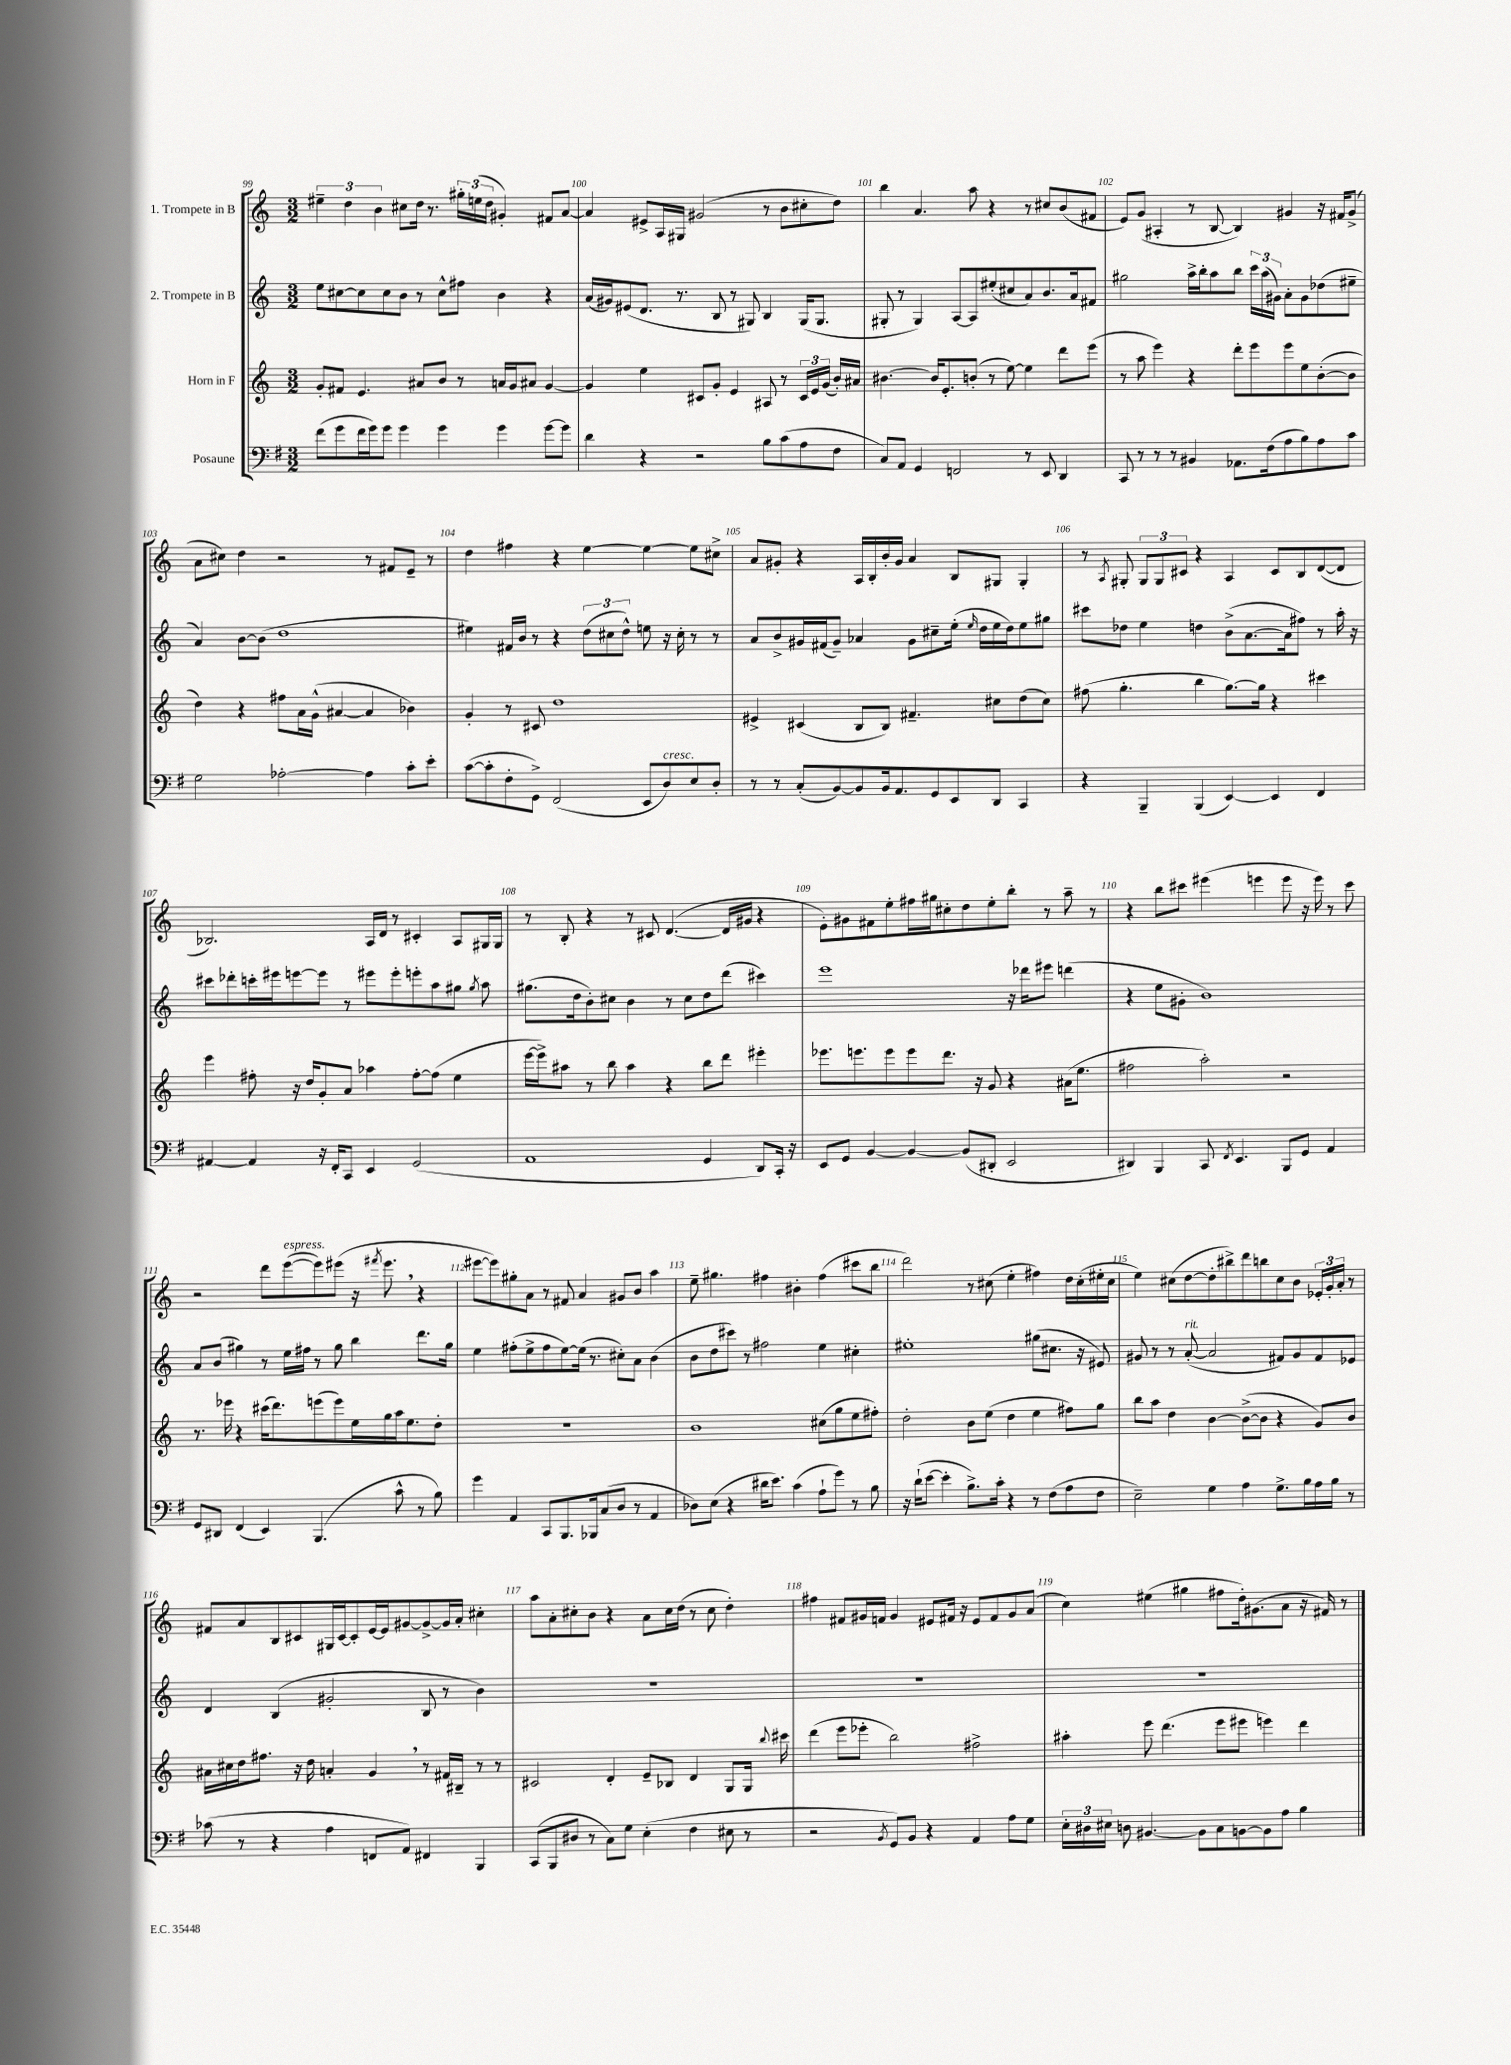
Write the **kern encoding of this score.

**kern	**kern	**kern	**kern
*staff4	*staff3	*staff2	*staff1
*clefF4	*clefG2	*clefG2	*clefG2
*k[f#]	*k[]	*k[]	*k[]
*M3/2	*M3/2	*M3/2	*M3/2
(8f#	8g'	8ee	6ee#~
8g	8f#	[8cc#	.
.	.	.	6dd
16f#	4.e	8cc#]	.
16g)	.	.	.
.	.	.	6b
8g	.	8cc#	.
4g	.	8b	8cc#
.	8a#	8r	16dd
.	.	.	8.r
4g	8b	8cc#^^	.
.	8r	8ff#	24gg#'
.	.	.	(24ee
.	.	.	24dd
4g	16a	4b	4g#')
.	16g	.	.
.	8a#	.	.
[8g	[4g	4r	8f#
8g]	.	.	[8a
=	=	=	=
4d	4g]	(16a	4a]
.	.	16g#)	.
.	.	(8e#	.
4r	4ee	8.d	8e#^
.	.	.	16A
.	.	8.r	16G#
2r	8c#	.	(2g#
.	8g'	8B	.
.	4e	8r	.
.	.	8G#)	.
8B	8A#	4B	8r
(8c	8r	.	8b
8A	24c#	(16G#	8cc#'
.	24e	.	.
.	.	8.G#	.
.	(24g	.	.
8F#	16b')	.	8dd)
.	16a#	.	.
=	=	=	=
8C)	[4.b#	8G#'	4bb
8AA	.	8r	.
4GG	.	4G#)	4.a
.	16b#]	.	.
.	8.e'	.	.
2FF	.	[8A	.
.	(8b'	8A]	8aa
.	8r	(8ee#'	4r
.	[8ee)	8cc#	.
8r	4ee]	8a)	8r
8EE	.	8.b	8cc#
4DD	8ddd	.	(8b
.	.	16a	.
.	(8eee	8f#	8f#
=	=	=	=
8CC	8r	2gg#	8e)
8r	8aa	.	(8g
8r	4eee)	.	4A#'
8r	.	.	.
4BB#	4r	16aa^	8r
.	.	16bb'	.
.	.	8aa	[8B
8.AA-	8ddd'	8bb	4B])
.	8eee	24ccc	.
.	.	(24aa	.
(16F#	.	.	.
.	.	24g#)	.
8A	8eee	8a'	4g#
8B)	8ee	8g#	.
8A	([8b'	(8dd-	16r
.	.	.	16f#
8c	8b]	8ee#~	(8g#^
=	=	=	=
2G	4dd)	4a)	8a
.	.	.	8cc#)
.	4r	[8b	4dd
.	.	(8b]	.
[2A-'	8ff#	1dd	2r
.	16a	.	.
.	(16g^^	.	.
.	[4a#	.	.
4A-]	4a#]	.	8r
.	.	.	8f#
8c'	4b-)	.	8e~
8e'	.	.	8r
=	=	=	=
([8c	4g'	4ee#)	4dd
8c']	.	.	.
8F#'	8r	16f#	4ff#
.	.	16b	.
8GG^)	8c#	8r	.
(2FF#	1dd	4r	4r
.	.	(12dd	[4ee
.	.	12cc#	.
.	.	12dd^^)	.
8EE	.	8ee	4ee_
8D)	.	16r	.
.	.	16cc#'	.
8E	.	8r	8ee]
8D'	.	8r	8cc#^
=	=	=	=
8r	4e#^	8a	8a
8r	.	8b^	8g#'
(8C'	(4c#	16g#	4r
.	.	(16f#	.
[8BB)	.	8g#~)	.
8BB]	8B	4a-	16A
.	.	.	16B'
16BB	8B)	.	16b'
8.AA	.	.	16g#
.	4.f#~	8g#	4a
8GG	.	8cc#~	.
8EE	.	(16ee'	8B
.	.	16qqee	.
.	.	16dd	.
8DD	8cc#	16ee	8G#
.	.	16dd)	.
4CC	(8dd	8ee	4G#'
.	8cc#)	8gg#	.
=	=	=	=
4r	(8ff#	8ccc#	8r
.	.	.	8qA
.	4.gg'	8dd-	8G#'
4BBB~	.	4ee	12G#
.	.	.	12G#
.	.	.	12c#
(4BBB	4bb	4dd	4r
[4EE)	[8.gg)	(8b^	4A
.	.	[8.a	.
.	16gg]	.	.
4EE]	4r	.	8c#
.	.	16a]	.
.	.	8ff#)	8B
4FF#	4ccc#	8r	([8d
.	.	16aa'	8d]
.	.	16r	.
=	=	=	=
[4AA#	4eee	8ccc#	2.B-)
.	.	8ddd-'	.
4AA#]	8ff#'	16ccc'	.
.	.	16eee#	.
.	16r	[8eee	.
.	16dd	.	.
16r	8g'	8eee]	.
16FF#'	.	.	.
8CC	8a	8r	.
4EE	4aa-	8eee#	16A
.	.	.	16d
.	.	8eee#'	8r
(2GG	[8ff#'	8eee'	4c#'
.	(8ff#]	8aa	.
.	4ee	8gg#	8A
.	.	8qgg#	.
.	.	8aa	16G#
.	.	.	16G#
=	=	=	=
1AA	[16eee	(8.gg#	8r
.	16eee^])	.	.
.	8aa#	.	8B'
.	.	16dd	.
.	8r	8b')	4r
.	8bb	8cc#	.
.	4aa#	4b	8r
.	.	.	8c#
.	4r	8r	([4.d
.	.	8cc#	.
4GG	8bb	8dd	.
.	8ddd	(8ddd	16d]
.	.	.	16g#
8DD)	4eee#'	4ccc#)	4r
16CC'	.	.	.
16r	.	.	.
=	=	=	=
8EE	8.eee-	1eee	8e')
8GG	.	.	8g#
.	8.eee	.	.
[4BB	.	.	8f#
.	8eee	.	8ee'
4BB_	8eee	.	16ff#
.	.	.	16gg#
.	8.ddd	.	8cc#'
(8BB]	.	.	8dd
.	16r	.	.
8DD#'	8g	.	8ee'
2EE	4r	16r	8bb'
.	.	16ddd-	.
.	.	8eee#	8r
.	(16a#	(4ddd	8aa~
.	8.ee	.	.
.	.	.	8r
=	=	=	=
4DD#)	2ff#	4r	4r
4BBB	.	8ee	8bb
.	.	8g#'	8ccc#
8CC	2aa')	1b)	(4eee#
8qFF#	.	.	.
4.EE	.	.	.
.	.	.	4eee
8BBB	2r	.	8eee
8GG	.	.	16r
.	.	.	16eee)
4AA	.	.	8r
.	.	.	8ccc#
=	=	=	=
8GG	8.r	8a	2r
8DD#	.	(8b	.
.	16eee-	.	.
(4FF#	4r	4gg#)	.
4EE)	(16ccc#	8r	8ddd
.	8.ddd)	.	.
.	.	16ee	([8eee
.	.	16ff#	.
(4.BBB	(8eee	8r	8eee])
.	8eee)	8gg#	(8eee#
.	16ee	4bb	16r
.	.	.	8qfff#
.	16gg	.	8.eee#
8c^^	16aa	.	.
.	8.ee	.	.
8r	.	8.ddd	4r
8B)	8dd'	.	.
.	.	16gg#	.
=	=	=	=
4g	1.r	4ee	[8eee#
.	.	.	8eee#])
4AA	.	(8ff#'	8gg#'
.	.	8ee^	8a
8CC	.	8ff#	8r
8.BBB	.	[8ee)	8f#
.	.	(16ee]	4a
16BBB-	.	8.r	.
(8C	.	.	.
8D	.	8cc#')	8g#
8r	.	8a	8b
4AA	.	(4b	4aa
=	=	=	=
8D-)	1b	8b	8ee~
(8E	.	8dd	4.gg#
4r	.	8ccc#)	.
.	.	8r	.
16d#	.	2ff#	4ff#
8.e)	.	.	.
(4c	.	.	4b#'
8A`	(8cc#	4ee	(4ff#
8g)	8gg	.	.
8r	8ee	4cc#'	8ccc#
8B	8ff#')	.	8bb
=	=	=	=
16r	2dd'	1ee#'	2ddd)
(16d`	.	.	.
[8e	.	.	.
4e']	.	.	.
8.B^)	8b	.	8r
.	(8ee	.	(8cc#
16c'	.	.	.
4r	4dd	.	4ee'
8r	4ee	(8gg#	4ff#)
(8F#	.	8.cc#	.
8A	8ff#)	.	16dd
.	.	16r	(16cc#'
8F#	8gg	8e#)	16ee#'
.	.	.	16cc#
=	=	=	=
2E~)	8bb	8g#	4ee)
.	8aa	8r	.
.	4dd	8r	(8cc#
.	.	([8a'	[8dd
4G	[4b	2a]	8dd']
.	.	.	8bb#^)
4A	(8b^_	.	8ddd
.	8b]	.	8bb
8.G^	4r	8f#)	8cc#
.	.	8g#	8b
16B	.	.	.
16A	8g)	8f#	24e-'
.	.	.	24g'
16B	.	.	.
.	.	.	24a'
8r	8b	8e-	8r
=	=	=	=
(8c-	16a#	4d	8f#
.	16cc#	.	.
8r	16dd	.	8a
.	8.ff#	.	.
4r	.	(4B	8B
.	16r	.	8c#
.	16dd	.	.
4A	4a'	2g#'	16G#
.	.	.	[16c#
.	.	.	8c#']
8FF	4g	.	[16e
.	.	.	16e]
8AA)	.	.	[8g#
4FF#	8r	8B	8g#^_
.	16f#	8r	16g#]
.	16B#~	.	16a'
4BBB	8r	4b)	4cc#'
.	8r	.	.
=	=	=	=
(8CC	2c#	1.r	8aa
8BBB	.	.	8a'
8D#	.	.	8cc#'
8r	.	.	8b
8C)	4d'	.	4r
8G	.	.	.
(4E'	8e~	.	8a
.	8B-	.	16cc#
.	.	.	(16dd
4F#	4d	.	8r
.	.	.	8cc#
8E#	8G	.	4dd')
8r	16G	.	.
.	8qqbb	.	.
.	16ccc#	.	.
=	=	=	=
2r	(4ddd	1.r	4ff#
.	8eee	.	8f#
.	8eee-'	.	16g#
.	.	.	16f
8qBB	.	.	.
8GG)	2bb)	.	4g#
8BB	.	.	.
4r	.	.	8e#
.	.	.	16f#
.	.	.	16r
4AA	2ff#^	.	8e#
.	.	.	8f#
8A	.	.	8g#
8G	.	.	(8a
=	=	=	=
24E'	4aa#'	1.r	4cc)
24D#	.	.	.
24E#	.	.	.
8D	.	.	.
[4.BB#	8eee	.	(4ee#
.	(4.ddd	.	.
.	.	.	4gg#
8BB#]	.	.	.
8C	8eee	.	8ff#
[8BB	8eee#	.	16dd')
.	.	.	(8.g#
8BB]	4eee)	.	.
8A	.	.	8a
4B	4ddd	.	16r
.	.	.	16f#)
.	.	.	8r
==	==	==	==
*-	*-	*-	*-
